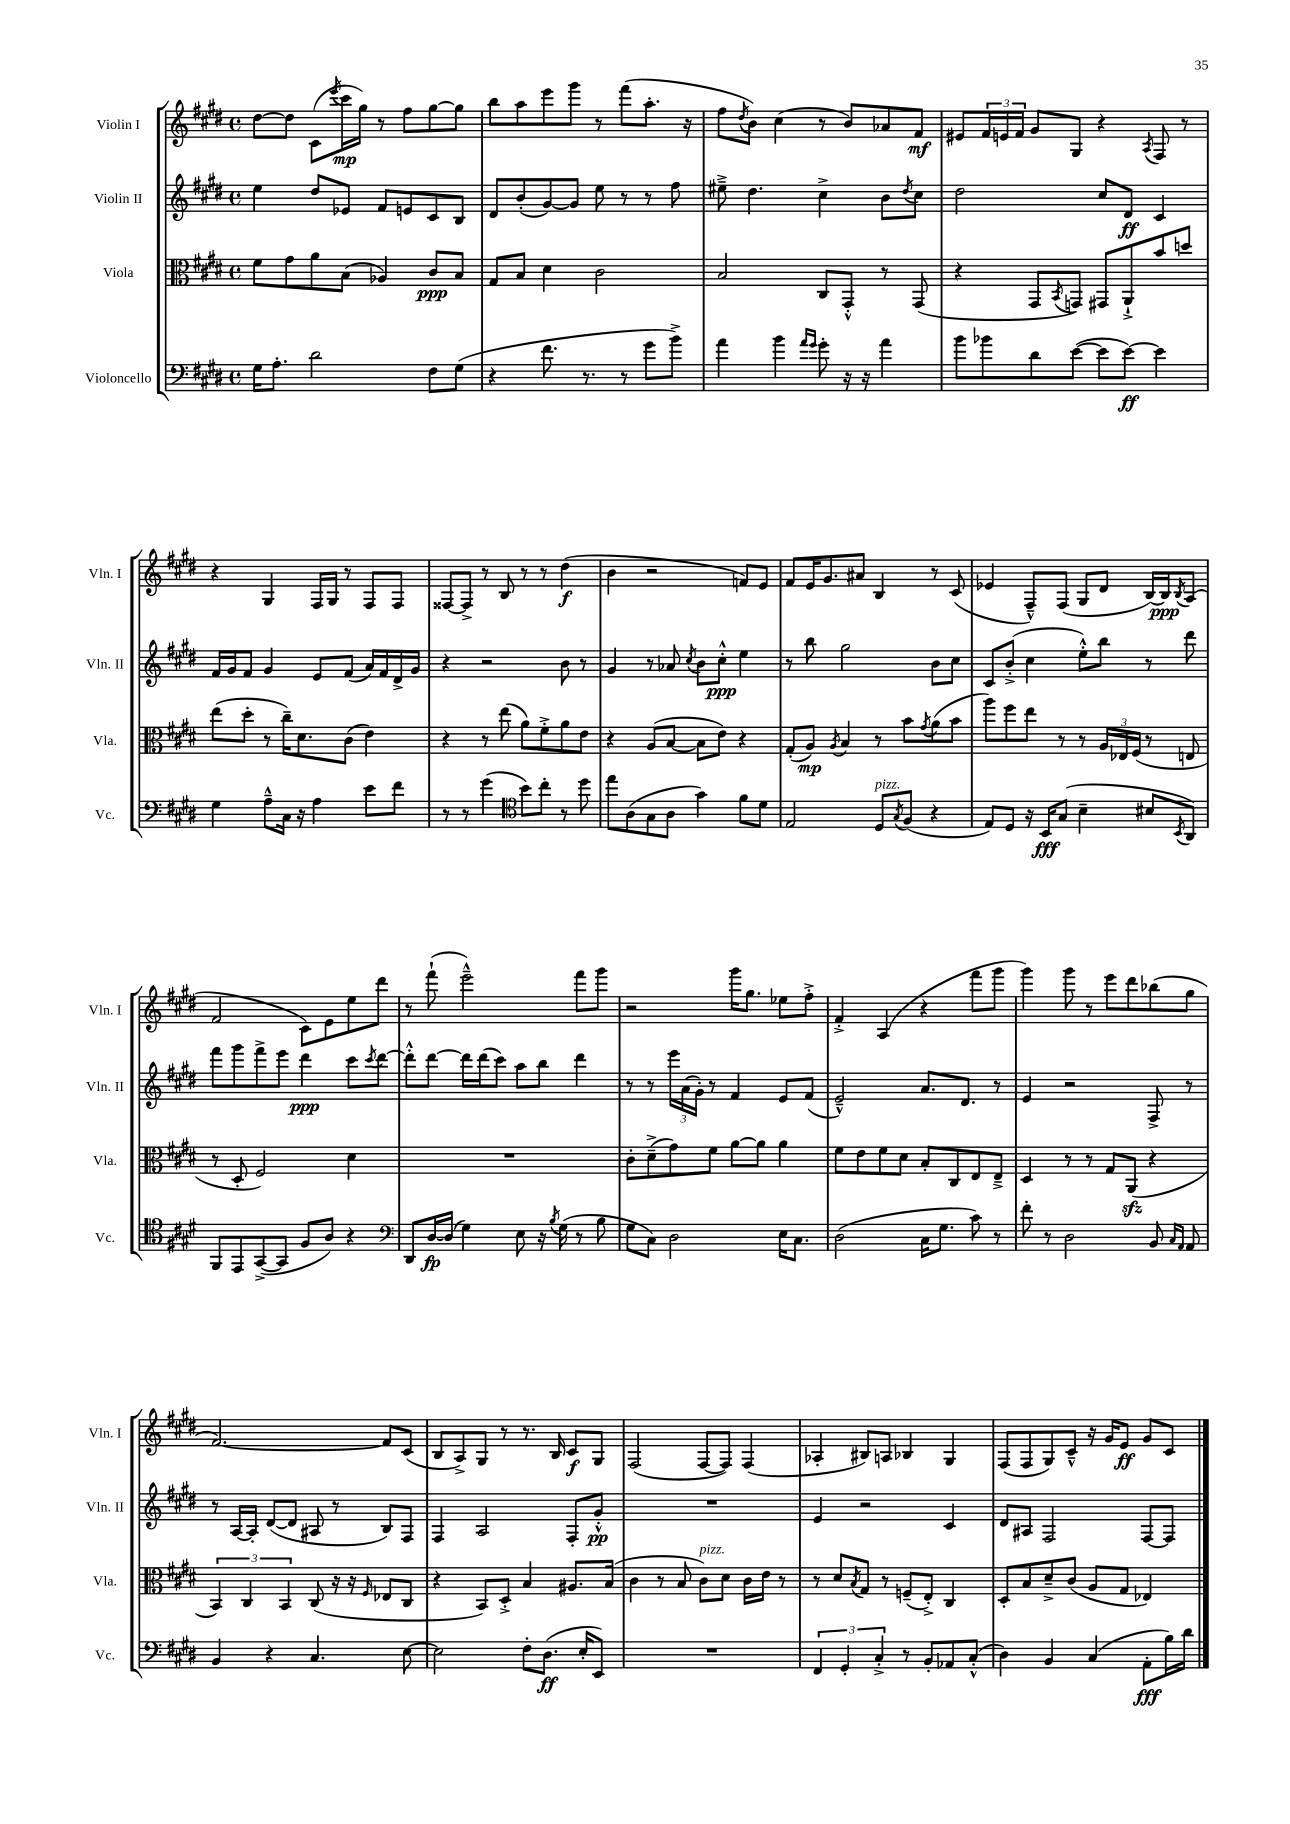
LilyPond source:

<<
\new StaffGroup <<
\new Staff = "s0" \with { instrumentName = "Violin I" shortInstrumentName = "Vln. I" } {
    \clef treble \key e \major \defaultTimeSignature \time 4/4
    dis''8~ dis''8 cis'8( \acciaccatura { e'''8 } cis'''16\mp gis''16) r8 fis''8 gis''8~ gis''8 |
    b''8 a''8 e'''8 gis'''8 r8 fis'''8( a''8.-. r16 |
    fis''8 \acciaccatura { dis''8 } b'8) cis''4( r8 b'8) aes'8 fis'8\mf |
    eis'8 \tuplet 3/2 { fis'16 e'16 fis'16 } gis'8 gis8 r4 \acciaccatura { a8 } fis8 r8 |
    r4 gis4 fis16 gis16 r8 fis8 fis8 |
    fisis8~ fisis8-> r8 b8 r8 r8 dis''4\f( |
    b'4 r2 f'8) e'8 |
    fis'8 e'16 gis'8. ais'8 b4 r8 cis'8( |
    ees'4 fis8---^) fis8( gis8 dis'8 b16~) b16\ppp \acciaccatura { b8 } a8( |
    fis'2 cis'8) e'8 e''8 dis'''8 |
    r8 fis'''8-!( e'''2---^) fis'''8 gis'''8 |
    r2 gis'''16 gis''8. ees''8 fis''8-.-> |
    fis'4-.-> a4( r4 fis'''8 gis'''8 |
    gis'''4) gis'''8 r8 e'''8 dis'''8 bes''8( gis''8 |
    fis'2.~) fis'8 cis'8( |
    b8 a8->) gis8 r8 r8. b16 cis'8\f gis8 |
    fis2( fis8~ fis8) fis4( |
    aes4-. bis8) a8 bes4 gis4 |
    fis8( fis8 gis8) cis'8---^ r16 gis'16 e'8\ff gis'8 cis'8 \bar "|." |
}
\new Staff = "s1" \with { instrumentName = "Violin II" shortInstrumentName = "Vln. II" } {
    \clef treble \key e \major \defaultTimeSignature \time 4/4
    e''4 dis''8 ees'8 fis'8 e'8 cis'8 b8 |
    dis'8 b'8-.( gis'8~) gis'8 e''8 r8 r8 fis''8 |
    eis''8---> dis''4. cis''4-> b'8 \acciaccatura { dis''8 } cis''8 |
    dis''2 cis''8 dis'8\ff cis'4 |
    fis'16 gis'16 fis'8 gis'4 e'8 fis'8( a'16) fis'16 dis'16-> gis'16 |
    r4 r2 b'8 r8 |
    gis'4 r8 aes'8 \acciaccatura { cis''8 } b'8 cis''8-.-^\ppp e''4 |
    r8 b''8 gis''2 b'8 cis''8 |
    cis'8 b'8-.->( cis''4 e''8-.-^) b''8 r8 dis'''8 |
    fis'''8 gis'''8 fis'''8-> e'''8 dis'''4\ppp cis'''8 \acciaccatura { cis'''8 } dis'''8~ |
    dis'''8-.-^ dis'''8~ dis'''16 dis'''16( cis'''8) a''8 b''8 dis'''4 |
    r8 r8 \tuplet 3/2 { e'''16 a'16( gis'16-.) } r8 fis'4 e'8 fis'8( |
    e'2---^) a'8. dis'8. r8 |
    e'4 r2 fis8-> r8 |
    r8 a16~ a16-. dis'8~( dis'8 ais8 r8 b8) fis8 |
    fis4 a2 fis8-. gis'8-.-^\pp |
    R1 |
    e'4 r2 cis'4 |
    dis'8 ais8 fis2 fis8~ fis8 \bar "|." |
}
\new Staff = "s2" \with { instrumentName = "Viola" shortInstrumentName = "Vla." } {
    \clef alto \key e \major \defaultTimeSignature \time 4/4
    fis'8 gis'8 a'8 b8( aes4) cis'8\ppp b8 |
    gis8 b8 dis'4 cis'2 |
    b2 cis8 gis,8-.-^ r8 gis,8( |
    r4 gis,8 \acciaccatura { b,8 } g,8) gis,8 a,8-!-> b'8 d''8 |
    e''8( dis''8-. r8 cis''16--) dis'8. cis'8( e'4) |
    r4 r8 e''8( a'8) fis'8-.-> a'8 e'8 |
    r4 a8( b8~ b8 e'8) r4 |
    gis8-.( a8\mp) \acciaccatura { a8 } b4 r8 b'8 \acciaccatura { gis'8 } a'8( b'8 |
    a''8) fis''8 e''8 r8 r8 \tuplet 3/2 { a16 ees16 fis16( } r8 e8 |
    r8 dis8-. fis2) dis'4 |
    R1 |
    cis'8-. dis'8--->( gis'8) fis'8 a'8~ a'8 a'4 |
    fis'8 e'8 fis'8 dis'8 b8-. cis8 e8 e8---> |
    dis4 r8 r8 gis8 a,8\sfz( r4 |
    \tuplet 3/2 { b,4) cis4 b,4 } cis8( r16 r16 \grace { fis16 } ees8 cis8 |
    r4 b,8) dis8-.-> b4 ais8. b16( |
    cis'4 r8 b8 cis'8^\markup { \italic "pizz." }) dis'8 cis'16 e'16 r8 |
    r8 dis'8 \acciaccatura { b8 } gis8 r8 f8--( e8-.->) cis4 |
    dis8-. b8 dis'8---> cis'8( a8 gis8 ees4) \bar "|." |
}
\new Staff = "s3" \with { instrumentName = "Violoncello" shortInstrumentName = "Vc." } {
    \clef bass \key e \major \defaultTimeSignature \time 4/4
    gis16 a8.-. dis'2 fis8 gis8( |
    r4 fis'8. r8. r8 gis'8 b'8->) |
    a'4 b'4 \grace { a'16 gis'16 } gis'8-. r16 r16 a'4 |
    b'8 bes'8 dis'8 e'8~( e'8 e'8~\ff) e'4 |
    gis4 a8---^ cis16 r16 a4 e'8 fis'8 |
    r8 r8 gis'4( \clef tenor b'8) cis''8-. r8 dis''8 |
    e''8 a8( gis8 a8 gis'4) fis'8 dis'8 |
    e2 dis8^\markup { \italic "pizz." } \acciaccatura { gis8 } fis8( r4 |
    e8) dis8 r16 b,16\fff gis8( b4-- bis8 \acciaccatura { b,8 } a,8) |
    fis,8 e,8 gis,8~->( gis,8 fis8 a8) r4 |
    \clef bass dis,8 dis16~\fp dis16( gis4) e8 r16 \acciaccatura { b8 } gis16( r8 b8 |
    gis8 cis8) dis2 e16 cis8. |
    dis2( cis16 gis8. cis'8) r8 |
    fis'8-. r8 dis2 b,8 \grace { cis16 a,16 } a,8 |
    b,4 r4 cis4. e8~ |
    e2 fis8-. dis8.\ff( e16-. e,8) |
    R1 |
    \tuplet 3/2 { fis,4 gis,4-. cis4-.-> } r8 b,8-. aes,8 cis8-.-^( |
    dis4) b,4 cis4( a,8-.\fff b16) dis'16 \bar "|." |
}
>>
>>
\layout { \context { \Score \remove "Bar_number_engraver" } }
